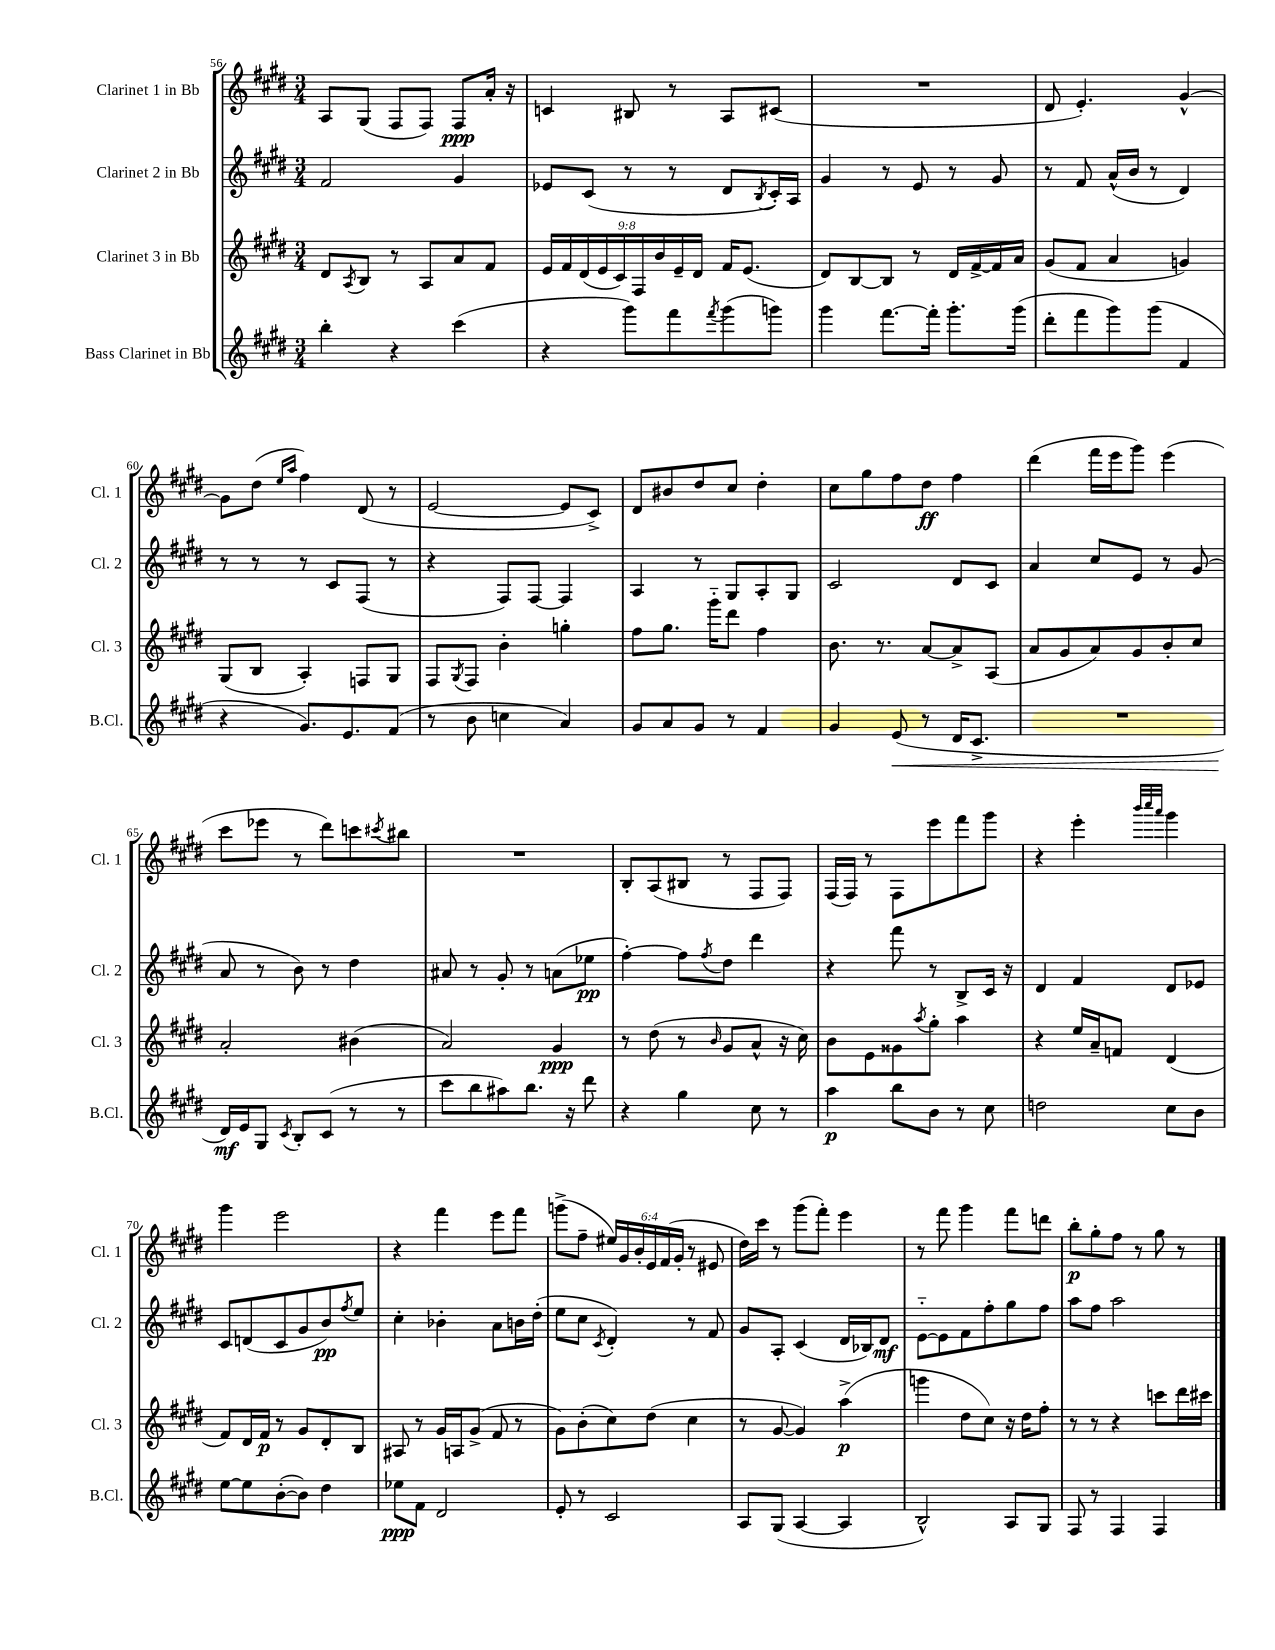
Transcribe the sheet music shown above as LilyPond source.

<<
\new StaffGroup <<
\new Staff = "s0" \with { instrumentName = "Clarinet 1 in Bb" shortInstrumentName = "Cl. 1" } {
    \clef treble \key e \major \numericTimeSignature \time 3/4 \override Staff.TupletNumber.text = #tuplet-number::calc-fraction-text
    a8 gis8( fis8 fis8) fis8\ppp a'16-. r16 |
    c'4 bis8 r8 a8 cis'8( |
    R2. |
    dis'8 e'4.-.) gis'4~-^ |
    gis'8 dis''8( \grace { e''16 a''16 } fis''4) dis'8( r8 |
    e'2~ e'8 cis'8->) |
    dis'8 bis'8 dis''8 cis''8 dis''4-. |
    cis''8 gis''8 fis''8 dis''8\ff fis''4 |
    dis'''4( fis'''16 e'''16 gis'''8) e'''4( |
    cis'''8 ees'''8 r8 dis'''8) c'''8 \acciaccatura { cis'''8 } bis''8 |
    R2. |
    b8-. a8( bis8 r8 fis8 fis8) |
    fis16( fis16) r8 fis8 e'''8 fis'''8 gis'''8 |
    r4 e'''4-. \grace { b'''32 cis''''32 a'''32 } gis'''4 |
    gis'''4 e'''2 |
    r4 fis'''4 e'''8 fis'''8 |
    g'''8->( fis''8-- \tuplet 6/4 { eis''16) gis'16 b'16-. e'16 fis'16( gis'16-. } r8 eis'8 |
    dis''16) cis'''16 r8 gis'''8( fis'''8-.) e'''4 |
    r8 fis'''8 gis'''4 fis'''8 d'''8 |
    b''8-.\p gis''8-. fis''8 r8 gis''8 r8 \bar "|." |
}
\new Staff = "s1" \with { instrumentName = "Clarinet 2 in Bb" shortInstrumentName = "Cl. 2" } {
    \clef treble \key e \major \numericTimeSignature \time 3/4
    fis'2 gis'4 |
    ees'8 cis'8( r8 r8 dis'8 \acciaccatura { b8 } cis'16-.) a16 |
    gis'4 r8 e'8 r8 gis'8 |
    r8 fis'8 a'16-^( b'16 r8 dis'4) |
    r8 r8 r8 cis'8 fis8( r8 |
    r4 fis8) fis8~ fis4 |
    a4 r8 gis8 a8-. gis8 |
    cis'2 dis'8 cis'8 |
    a'4 cis''8 e'8 r8 gis'8( |
    a'8 r8 b'8) r8 dis''4 |
    ais'8 r8 gis'8-. r8 a'8( ees''8\pp |
    fis''4~-.) fis''8 \acciaccatura { fis''8 } dis''8 dis'''4 |
    r4 fis'''8 r8 b8-> cis'16 r16 |
    dis'4 fis'4 dis'8 ees'8 |
    cis'8 d'8( cis'8 gis'8 b'8\pp) \acciaccatura { fis''8 } e''8 |
    cis''4-. bes'4-. a'8 b'16 dis''16-.( |
    e''8 cis''8 \acciaccatura { cis'8 } dis'4-.) r8 fis'8 |
    gis'8 a8-. cis'4( dis'16 bes16) dis'8\mf |
    e'8~-_ e'8 fis'8 fis''8-. gis''8 fis''8 |
    a''8 fis''8 a''2 \bar "|." |
}
\new Staff = "s2" \with { instrumentName = "Clarinet 3 in Bb" shortInstrumentName = "Cl. 3" } {
    \clef treble \key e \major \numericTimeSignature \time 3/4 \override Staff.TupletNumber.text = #tuplet-number::calc-fraction-text
    dis'8 \acciaccatura { a8 } b8 r8 a8 a'8 fis'8 |
    \tuplet 9/8 { e'16 fis'16 dis'16( e'16 cis'16) fis16 b'16 e'16-- dis'16 } fis'16 e'8.( |
    dis'8) b8~ b8 r8 dis'16 fis'16~-> fis'16 a'16 |
    gis'8( fis'8 a'4 g'4) |
    gis8( b8 a4-.) f8 gis8 |
    fis8 \acciaccatura { gis8 } fis8 b'4-. g''4-. |
    fis''8 gis''8. gis'''16-_ dis'''8 fis''4 |
    b'8. r8. a'8~ a'8-> a8( |
    a'8 gis'8 a'8) gis'8 b'8-. cis''8 |
    a'2-. bis'4( |
    a'2) gis'4\ppp |
    r8 dis''8( r8 \grace { b'16 } gis'8 a'8-^ r16 cis''16) |
    b'8 e'8 gisis'8 \acciaccatura { a''8 } gis''8-. a''4 |
    r4 e''16 a'16-- f'8 dis'4( |
    fis'8) dis'16 fis'16\p r8 gis'8 dis'8-. b8 |
    ais8 r8 gis'16 a16 gis'8->( fis'8 r8 |
    gis'8) b'8-.( cis''8) dis''8( cis''4 |
    r8 gis'8~ gis'4) a''4->\p( |
    g'''4 dis''8 cis''8) r16 dis''16 fis''8-. |
    r8 r8 r4 c'''8 dis'''16 cis'''16 \bar "|." |
}
\new Staff = "s3" \with { instrumentName = "Bass Clarinet in Bb" shortInstrumentName = "B.Cl." } {
    \clef treble \key e \major \numericTimeSignature \time 3/4
    b''4-. r4 cis'''4( |
    r4 gis'''8) fis'''8 \acciaccatura { fis'''8 } gis'''8( g'''8) |
    gis'''4 fis'''8.~ fis'''16-. gis'''8.-. gis'''16( |
    dis'''8-. fis'''8 gis'''8) gis'''8( fis'4 |
    r4 gis'8.) e'8. fis'8( |
    r8 b'8 c''4 a'4) |
    gis'8 a'8 gis'8 r8 fis'4 |
    gis'4 e'8\<( r8 dis'16 cis'8.-> |
    R2. |
    dis'16\mf\!) e'16 gis8 \acciaccatura { cis'8 } b8-. cis'8( r8 r8 |
    cis'''8 b''8 ais''8) b''8. r16 dis'''8 |
    r4 gis''4 cis''8 r8 |
    a''4\p b''8 b'8 r8 cis''8 |
    d''2 cis''8 b'8 |
    e''8~ e''8 b'8~-.( b'8) dis''4 |
    ees''8\ppp fis'8 dis'2 |
    e'8-. r8 cis'2 |
    a8 gis8( a4~ a4 |
    b2-^) a8 gis8 |
    fis8 r8 fis4 fis4 \bar "|." |
}
>>
>>
\layout { \context { \Score currentBarNumber = #56 } }
